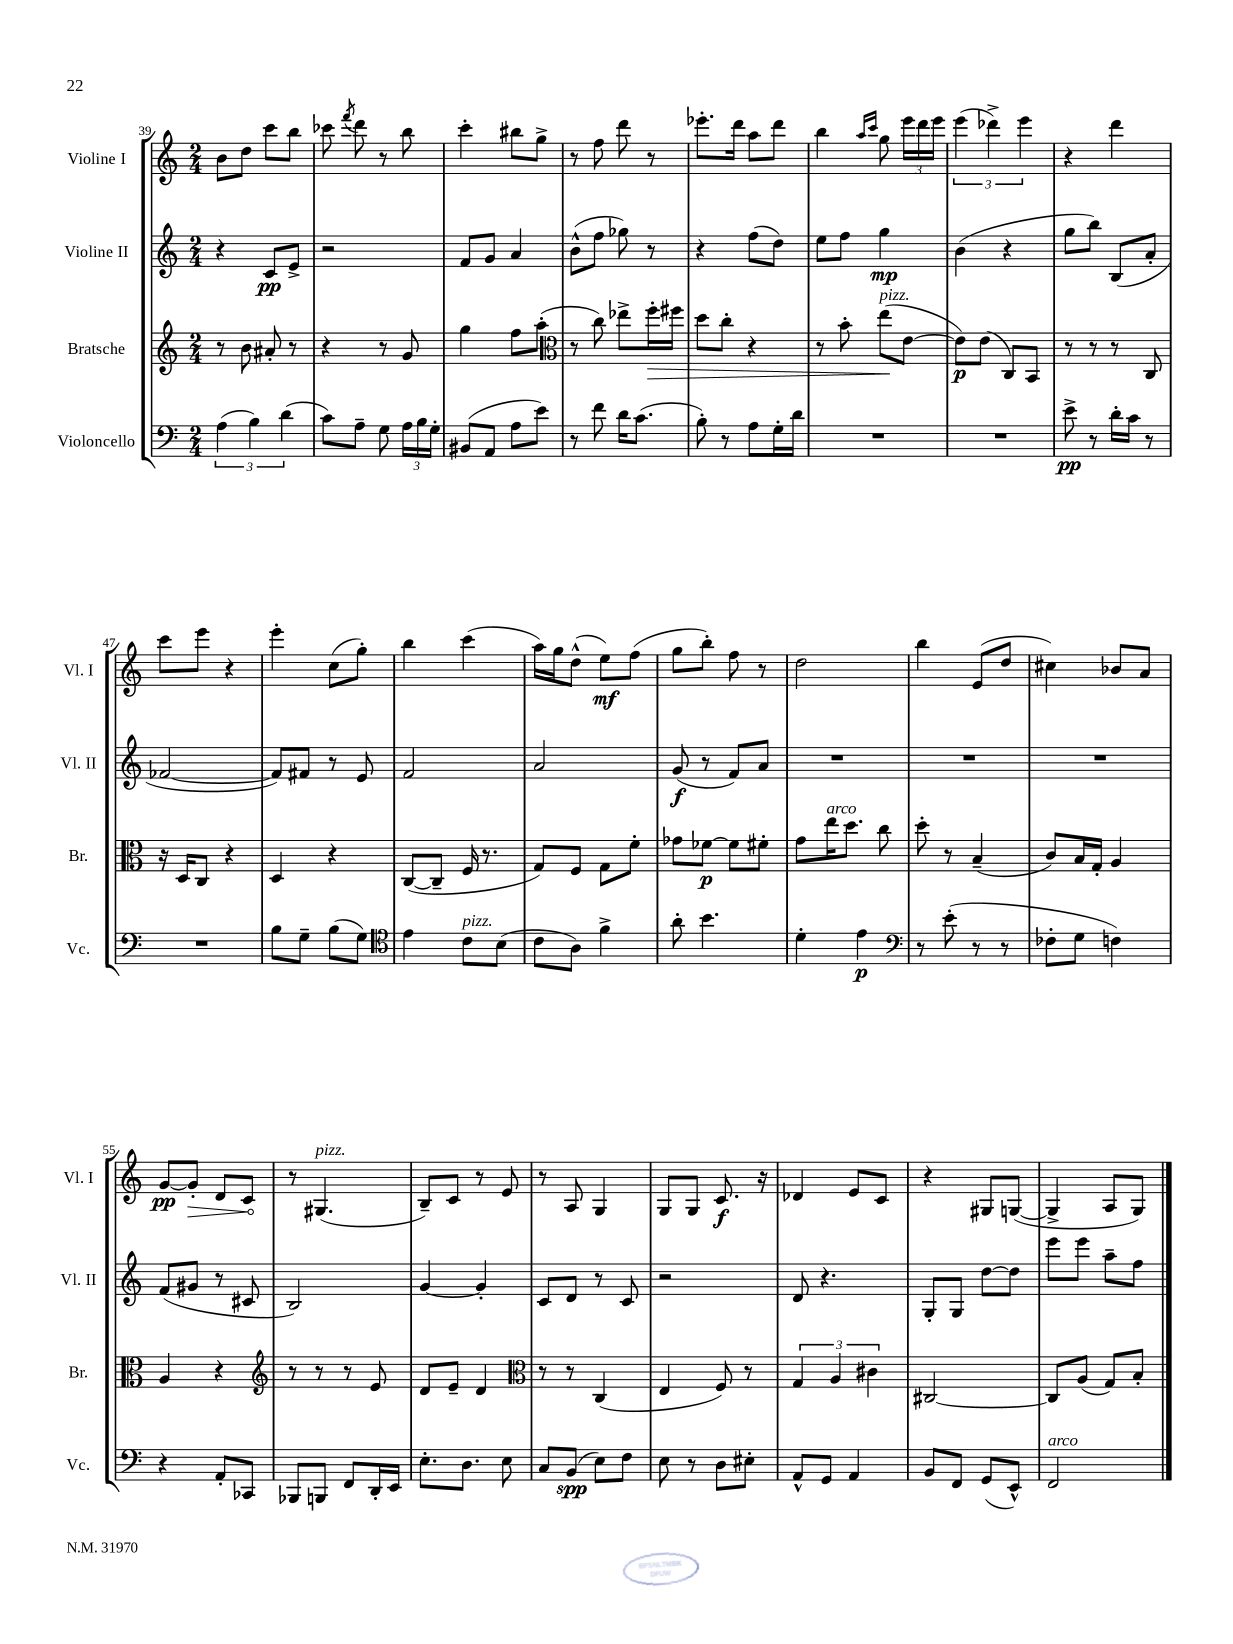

**kern	**dynam	**kern	**dynam	**kern	**dynam	**kern	**dynam
*part4	*part4	*part3	*part3	*part2	*part2	*part1	*part1
*staff4	*staff4	*staff3	*staff3	*staff2	*staff2	*staff1	*staff1
*I"Violoncello	*	*I"Bratsche	*	*I"Violine II	*	*I"Violine I	*
*I'Vc.	*	*I'Br.	*	*I'Vl. II	*	*I'Vl. I	*
*clefF4	*	*clefG2	*	*clefG2	*	*clefG2	*
*k[]	*	*k[]	*	*k[]	*	*k[]	*
*M2/4	*	*M2/4	*	*M2/4	*	*M2/4	*
=39	=39	=39	=39	=39	=39	=39	=39
(6A\	.	8r	.	4r	.	8b\L	.
.	.	8b\	.	.	.	8dd\J	.
6B\)	.	.	.	.	.	.	.
.	.	8a#X'/	.	8c/L	pp	8ccc\L	.
(6d\	.	.	.	.	.	.	.
.	.	8r	.	8e^/J	.	8bb\J	.
=40	=40	=40	=40	=40	=40	=40	=40
8c\L)	.	4r	.	2r	.	8ccc-X\	.
.	.	.	.	.	.	8qfff/	.
8A~\J	.	.	.	.	.	8ddd\	.
8G\	.	8r	.	.	.	8r	.
24A\LL	.	8g/	.	.	.	8bb\	.
24B\	.	.	.	.	.	.	.
24G'\JJ	.	.	.	.	.	.	.
=41	=41	=41	=41	=41	=41	=41	=41
(8BB#X/L	.	4gg\	.	8f/L	.	4ccc'\	.
8AA/J	.	.	.	8g/J	.	.	.
8A\L	.	8ff\L	.	4a/	.	8bb#X\L	.
8e\J)	.	(8aa'\J	.	.	.	8gg^\J	.
=42	=42	=42	=42	=42	=42	=42	=42
*	*	*clefC3	*	*	*	*	*
8r	.	8r	.	(8b^^\L	.	8r	.
8f\	.	8cc\)	.	8ff\J	.	8ff\	.
16d\KL	.	8ee-X^\L	.	8gg-X\)	.	8ddd\	.
(8.c\J	.	.	.	.	.	.	.
!	!	!	!LO:HP:b	!	!	!	!
.	.	16ff'\L	>	8r	.	8r	.
.	.	16ff#X\JJ	.	.	.	.	.
=43	=43	=43	=43	=43	=43	=43	=43
8B'\)	.	8dd\L	.	4r	.	8.eee-X'\L	.
8r	.	8cc'\J	.	.	.	.	.
.	.	.	.	.	.	16ddd\Jk	.
8A\L	.	4r	.	(8ff\L	.	8aa\L	.
16G'\L	.	.	.	8dd\J)	.	8ddd\J	.
16d\JJ	.	.	.	.	.	.	.
=44	=44	=44	=44	=44	=44	=44	=44
2r	.	8r	.	8ee\L	.	4bb\	.
.	.	8b'\	.	8ff\J	.	.	.
.	.	.	.	.	.	16qqaa/LL	.
.	.	.	.	.	.	16qqccc/JJ	.
!	!	!LO:TX:a:i:t=pizz.	!	!	!	!	!
.	.	(8ee\L	.	4gg\	mp	8gg\	.
.	.	[8e\J	]	.	.	24eee\LL	.
.	.	.	.	.	.	24ddd\	.
.	.	.	.	.	.	24eee\JJ	.
=45	=45	=45	=45	=45	=45	=45	=45
2r	.	8e\L])	p	(4b\	.	(6eee\	.
.	.	(8e\J	.	.	.	.	.
.	.	.	.	.	.	6ddd-X^\)	.
.	.	8C/L)	.	4r	.	.	.
.	.	.	.	.	.	6eee\	.
.	.	8BB/J	.	.	.	.	.
=46	=46	=46	=46	=46	=46	=46	=46
8e^\	pp	8r	.	8gg\L	.	4r	.
8r	.	8r	.	8bb\J)	.	.	.
16d'\LL	.	8r	.	(8B/L	.	4ddd\	.
16c\JJ	.	.	.	.	.	.	.
8r	.	8C/	.	8a'/J	.	.	.
!!LO:LB:g=z
=47	=47	=47	=47	=47	=47	=47	=47
2r	.	16r	.	[2f-X/	.	8ccc\L	.
.	.	16D/KL	.	.	.	.	.
.	.	8C/J	.	.	.	8eee\J	.
.	.	4r	.	.	.	4r	.
=48	=48	=48	=48	=48	=48	=48	=48
8B\L	.	4D/	.	8f-/L])	.	4eee'\	.
8G~\J	.	.	.	8f#X/J	.	.	.
(8B\L	.	4r	.	8r	.	(8cc\L	.
8G\J)	.	.	.	8e/	.	8gg'\J)	.
=49	=49	=49	=49	=49	=49	=49	=49
*clefC4	*	*	*	*	*	*	*
4e\	.	([8C/L	.	2f/	.	4bb\	.
.	.	8C~/J]	.	.	.	.	.
!LO:TX:a:i:t=pizz.	!	!	!	!	!	!	!
8c\L	.	16F/	.	.	.	(4ccc\	.
.	.	8.r	.	.	.	.	.
(8B\J	.	.	.	.	.	.	.
=50	=50	=50	=50	=50	=50	=50	=50
8c\L	.	8G/L)	.	2a/	.	16aa\LL)	.
.	.	.	.	.	.	16gg\J	.
8A\J)	.	8F/J	.	.	.	(8dd^^\J	.
4f^\	.	8G\L	.	.	.	8ee\L)	mf
.	.	8f'\J	.	.	.	(8ff\J	.
=51	=51	=51	=51	=51	=51	=51	=51
8a'\	.	8g-X\L	.	(8g/	f	8gg\L	.
4.b\	.	[8f-X\J	p	8r	.	8bb'\J)	.
.	.	8f-\L]	.	8f/L)	.	8ff\	.
.	.	8f#X'\J	.	8a/J	.	8r	.
=52	=52	=52	=52	=52	=52	=52	=52
4d'\	.	8g\L	.	2r	.	2dd\	.
!	!	!LO:TX:a:i:t=arco	!	!	!	!	!
.	.	16ee\K	.	.	.	.	.
.	.	8.dd\J	.	.	.	.	.
4e\	p	.	.	.	.	.	.
.	.	8cc\	.	.	.	.	.
=53	=53	=53	=53	=53	=53	=53	=53
*clefF4	*	*	*	*	*	*	*
8r	.	8dd'\	.	2r	.	4bb\	.
(8e'\	.	8r	.	.	.	.	.
8r	.	(4B~/	.	.	.	(8e/L	.
8r	.	.	.	.	.	8dd/J	.
=54	=54	=54	=54	=54	=54	=54	=54
8F-X'\L	.	8c/L)	.	2r	.	4cc#X\)	.
8G\J	.	16B/L	.	.	.	.	.
.	.	16G'/JJ	.	.	.	.	.
4Fn\)	.	4A/	.	.	.	8b-X/L	.
.	.	.	.	.	.	8a/J	.
!!LO:LB:g=z
=55	=55	=55	=55	=55	=55	=55	=55
4r	.	4A/	.	(8f/L	.	[8g/L	pp
!	!	!	!	!	!	!	!LO:HP:b
.	.	.	.	8g#X/J	.	8g'/J]	>
8AA'/L	.	4r	.	8r	.	8d/L	.
8CC-X/J	.	.	.	8c#X/	.	8c/J	.
.	.	.	.	.	.	.	]
=56	=56	=56	=56	=56	=56	=56	=56
*	*	*clefG2	*	*	*	*	*
8BBB-X/L	.	8r	.	2B/)	.	8r	.
!	!	!	!	!	!	!LO:TX:a:i:t=pizz.	!
8BBBn/J	.	8r	.	.	.	(4.G#X/	.
8FF/L	.	8r	.	.	.	.	.
16DD'/L	.	8e/	.	.	.	.	.
16EE/JJ	.	.	.	.	.	.	.
=57	=57	=57	=57	=57	=57	=57	=57
8.E'\L	.	8d/L	.	[4g/	.	8B~/L)	.
.	.	8e~/J	.	.	.	8c/J	.
8.D\J	.	.	.	.	.	.	.
.	.	4d/	.	4g'/]	.	8r	.
8E\	.	.	.	.	.	8e/	.
=58	=58	=58	=58	=58	=58	=58	=58
*	*	*clefC3	*	*	*	*	*
8C/L	.	8r	.	8c/L	.	8r	.
(8BB/J	spp	8r	.	8d/J	.	8A/	.
8E\L)	.	(4C/	.	8r	.	4G/	.
8F\J	.	.	.	8c/	.	.	.
=59	=59	=59	=59	=59	=59	=59	=59
8E\	.	4E/	.	2r	.	8G/L	.
8r	.	.	.	.	.	8G/J	.
8D\L	.	8F/)	.	.	.	8.c/	f
8E#X'\J	.	8r	.	.	.	.	.
.	.	.	.	.	.	16r	.
=60	=60	=60	=60	=60	=60	=60	=60
8AA^^/L	.	6G/	.	8d/	.	4d-X/	.
8GG/J	.	.	.	4.r	.	.	.
.	.	6A/	.	.	.	.	.
4AA/	.	.	.	.	.	8e/L	.
.	.	6c#X\	.	.	.	.	.
.	.	.	.	.	.	8c/J	.
=61	=61	=61	=61	=61	=61	=61	=61
8BB/L	.	[2C#X/	.	8G'/L	.	4r	.
8FF/J	.	.	.	8G/J	.	.	.
(8GG/L	.	.	.	[8dd\L	.	8G#X/L	.
8EE^^/J)	.	.	.	8dd\J]	.	([8Gn/J	.
=62	=62	=62	=62	=62	=62	=62	=62
!LO:TX:a:i:t=arco	!	!	!	!	!	!	!
2FF/	.	8C#/L]	.	8eee\L	.	4G^/]	.
.	.	(8A/J	.	8eee\J	.	.	.
.	.	8G/L)	.	8aa~\L	.	8A/L	.
.	.	8B'/J	.	8ff\J	.	8G/J)	.
==	==	==	==	==	==	==	==
*-	*-	*-	*-	*-	*-	*-	*-
